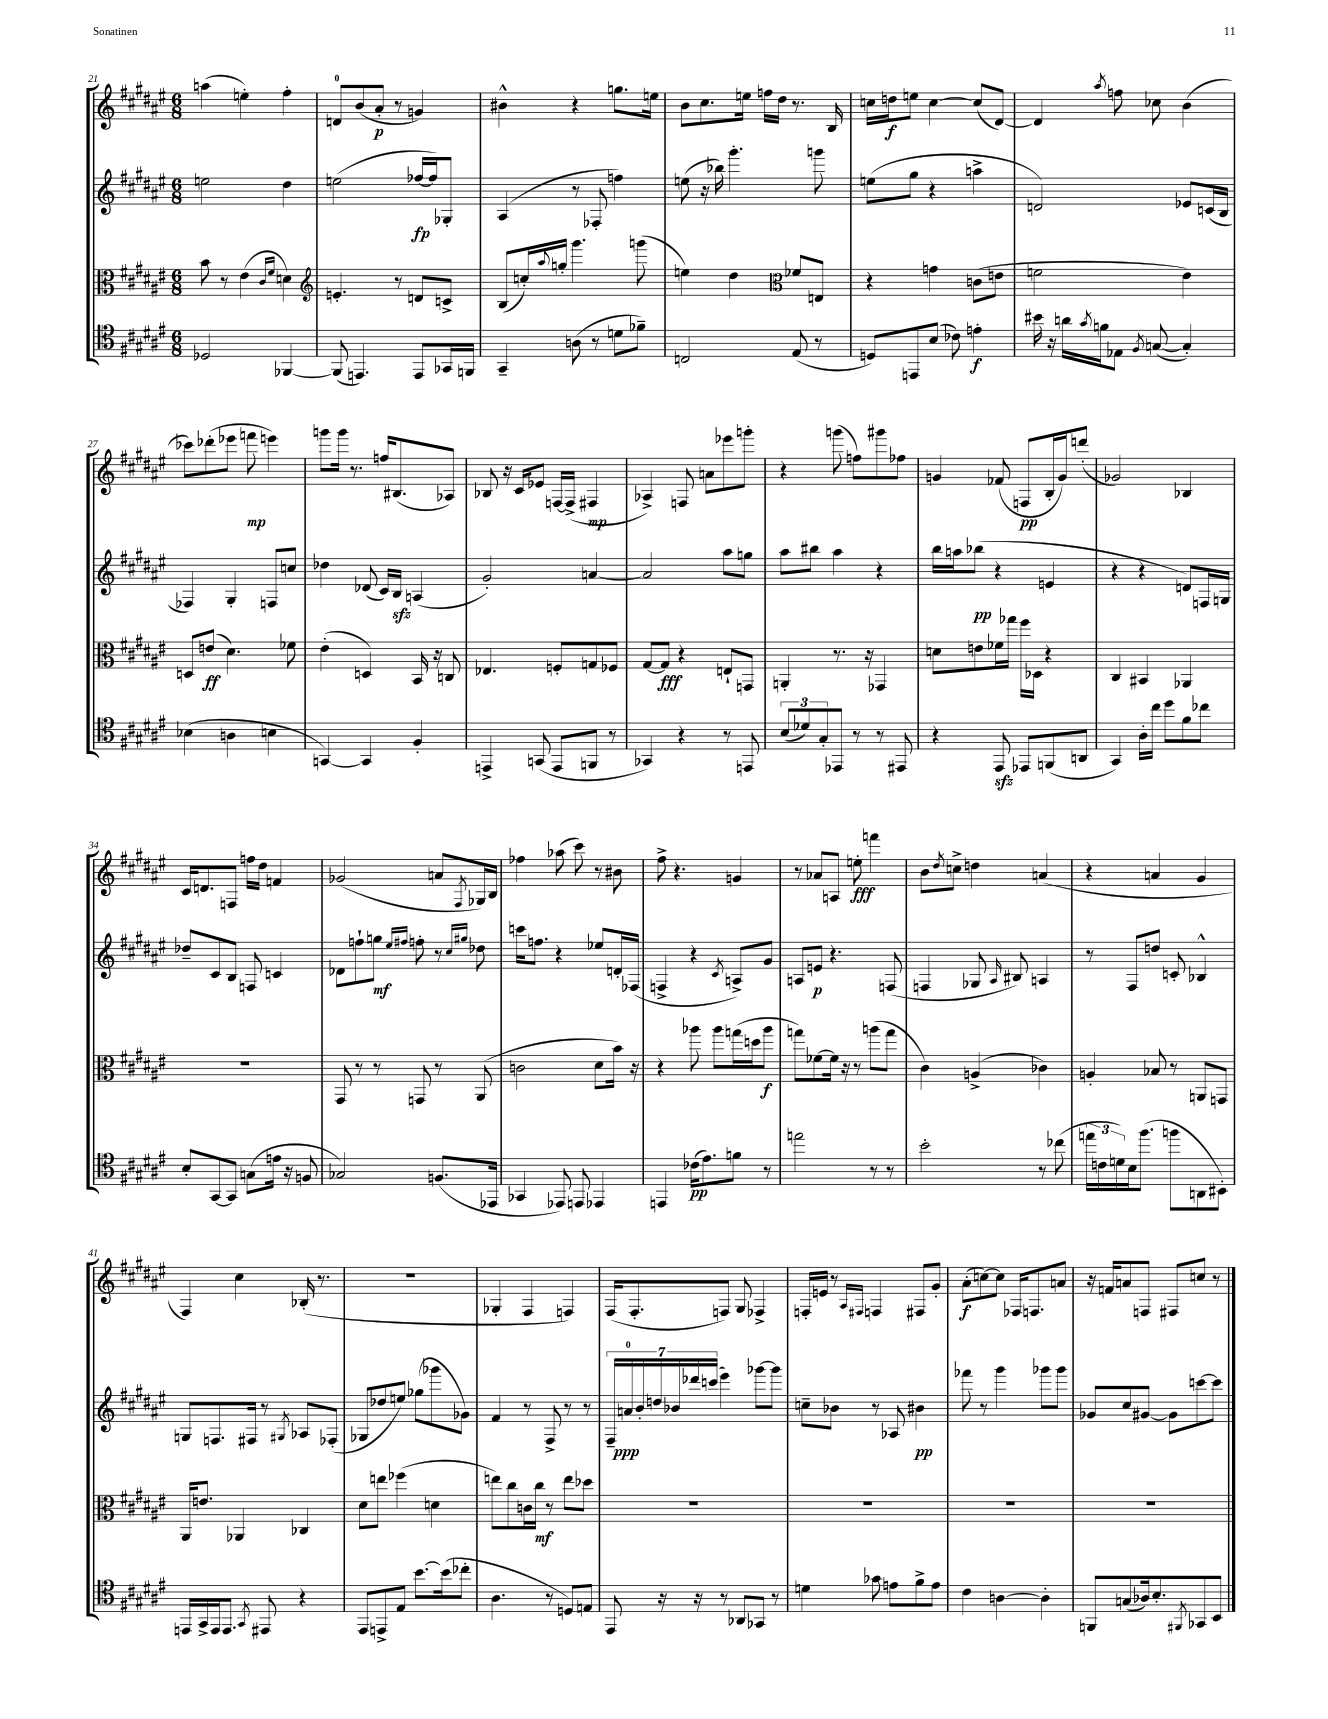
<<
\new StaffGroup <<
\new Staff = "s0" {
    \clef treble \key fis \major \numericTimeSignature \time 6/8
    a''4( e''4-.) fis''4-. |
    d'8-0 b'8( ais'8-.\p r8 g'4) |
    bis'4-^ r4 g''8. e''16 |
    b'8 cis''8. e''16 f''16 dis''16 r8. b16 |
    c''16 d''16\f e''8 c''4~ c''8( dis'8~) |
    dis'4 \acciaccatura { ais''8 } f''8 ces''8 b'4( |
    ces'''8) des'''8-.( ees'''8 f'''8\mp e'''4) |
    g'''8 g'''16 r8. f''16 bis8.( aes8) |
    bes8 r16 cis'16 ees'8 f16~ f16->( fis4\mp |
    aes4->) f8 a'8 ees'''8 g'''8-. |
    r4 g'''8( f''8) gis'''8 fes''8 |
    g'4 fes'8( f8\pp b16-. g'16) d'''8-.( |
    ges'2) bes4 |
    cis'16 d'8. f8 f''16 dis''16 f'4 |
    ges'2( a'8 \acciaccatura { fis8 } ges16) b16 |
    fes''4 aes''8( cis'''8) r8 bis'8 |
    fis''8-> r4. g'4 |
    r8 aes'8 a8 e''8-.\fff f'''4 |
    b'8 \acciaccatura { dis''8 } c''8-> d''4 a'4( |
    r4 a'4 gis'4 |
    fis4) cis''4 bes16-.( r8. |
    R2. |
    ges4-. fis4 f4) |
    fis16( fis8.-. f8) gis8 fes4-> |
    f16-. e'16 r8 \grace { ais16 fis16 } f4 fis8 gis'8-. |
    ais'8-.\f( c''8~) c''8 fes16 f8. a'8 |
    r16 f'16 a'8 f8 fis8 c''8 r8 \bar "|." |
}
\new Staff = "s1" {
    \clef treble \key fis \major \numericTimeSignature \time 6/8
    e''2 dis''4 |
    e''2( fes''16~\fp fes''16) ges8-. |
    ais4( r8 fes8-. f''4) |
    e''8( r16 bes''16) gis'''4.-. g'''8 |
    e''8( gis''8 r4 a''4-> |
    d'2) ees'8 c'16( b16 |
    fes4) gis4-. f8 c''8 |
    des''4 des'8( cis'16) b16\sfz a4( |
    gis'2-.) a'4~ |
    a'2 ais''8 g''8 |
    ais''8 bis''8 ais''4 r4 |
    b''16 a''16 bes''8\pp( r4 e'4 |
    r4 r4 d'8) f16 g16 |
    des''8-- cis'8 b8 f8 c'4 |
    des'8 f''8-! g''8\mf \grace { eis''16 fis''16 } f''8-. r8 \grace { cis''16 gis''16 } des''8 |
    c'''16 f''8. r4 ees''8 d'16-. fes16( |
    f4-> r4 \acciaccatura { cis'8 } a8->) gis'8 |
    a8 e'8\p r4. f8( |
    f4 ges8 \grace { ais16 } bis8) a4 |
    r8 fis8 d''8 c'8-. bes4-^ |
    g8 f8. fis16 r8 \acciaccatura { gis8 } aes8 fes8-.( |
    ges8 des''8 e''8) ges''8( ges'''8 ges'8) |
    fis'4 r8 fis8-> r8 r8 |
    \tuplet 7/4 { fis16-- a'16-0\ppp b'16-. d''16 bes'16 des'''16 c'''16( } eis'''4) ges'''8~ ges'''8 |
    c''8-- bes'8 r8 aes8 bis'4\pp |
    fes'''8 r8 gis'''4 ges'''8 ges'''8 |
    ges'8 cis''8 gis'8~ gis'8 c'''8~ c'''8 \bar "|." |
}
\new Staff = "s2" {
    \clef alto \key fis \major \numericTimeSignature \time 6/8
    b'8 r8 eis'4( \grace { cis'16 fis'16 } d'4) |
    \clef treble e'4.-. r8 d'8 c'8-> |
    b8( c''16-.) \appoggiatura { ais''8 } g''16-. gis'''4. g'''8( |
    e''4) dis''4 \clef alto fes'8 e8 |
    r4 g'4 c'8( e'8 |
    f'2 eis'4) |
    d8 e'8\ff( dis'4.) fes'8 |
    eis'4-.( d4) b,16 r16 c8 |
    ees4. f8-. g8 fes8 |
    gis8~ gis8\fff r4 e8-! g,8 |
    a,4-. r8. r16 ges,4 |
    d'8 e'8 fes'16 ges''16 fis''16 des16 r4 |
    cis4 bis,4 aes,4 |
    R2. |
    gis,8 r8 r8 g,8 r8 ais,8( |
    c'2 dis'8 b'16) r16 |
    r4 aes''8 aes''8 g''16( d''16 aes''8\f |
    g''8) fes'8~ fes'16 r16 r8 a''8( g''8 |
    cis'4) a4->( ces'4) |
    a4-. bes8 r8 a,8 g,8 |
    ais,16 e'8. aes,4 ces4 |
    dis'8 e''8 fes''4( d'4 |
    e''8) cis''8 c'16 cis''16\mf r8 e''8 des''8 |
    R2. |
    R2. |
    R2. |
    R2. \bar "|." |
}
\new Staff = "s3" {
    \clef tenor \key fis \major \numericTimeSignature \time 6/8
    des2 fes,4~ |
    fes,8( e,4.) e,8 ges,16 f,16 |
    gis,4-- a8( r8 d'8 fes'8--) |
    c2 eis8( r8 |
    d8) e,8 b8( ces'8) e'4-.\f |
    bis'16 r16 a'16 \acciaccatura { gis'8 } f'16 ees8 \acciaccatura { fis8 } g8~( g4-.) |
    bes4( a4 b4 |
    g,4~) g,4 fis4-. |
    e,4-> g,8( e,8 f,8 r8 |
    ges,4) r4 r8 e,8 |
    \tuplet 3/2 { b8( des'8) gis8-. } ees,8 r8 r8 eis,8 |
    r4 eis,8\sfz ees,8 f,8( a,8 |
    gis,4) ais16-. cis''16 dis''8 fis'8 ces''8 |
    b8-. gis,8~ gis,8 g8( e'16 r16 f8 |
    ges2) f8.( ees,16 |
    ges,4 ees,8) e,8 ees,4 |
    e,4 ces'16\pp( eis'8.) f'8 r8 |
    e''2 r8 r8 |
    b'2-. r8 ces''8( |
    \tuplet 3/2 { e''16 c'16 d'16) } b16 fis''8.( f''8 a,8 bis,8-.) |
    e,16 gis,16-> e,16 e,8. \acciaccatura { gis,8 } eis,8 r4 |
    eis,8 e,8-> eis8 b'8.~ b'16( ces''8-. |
    ais4. r8 d8) e8 |
    eis,8 r16 r16 r8 aes,8 ges,8 r8 |
    d'4 ges'8 e'8 fis'8-> e'8 |
    cis'4 a4~ a4-. |
    f,8 g8( aes16) b8.-. \acciaccatura { fis,8 } ges,8 b,8 \bar "|." |
}
>>
>>
\layout { \context { \Score currentBarNumber = #21 } }
